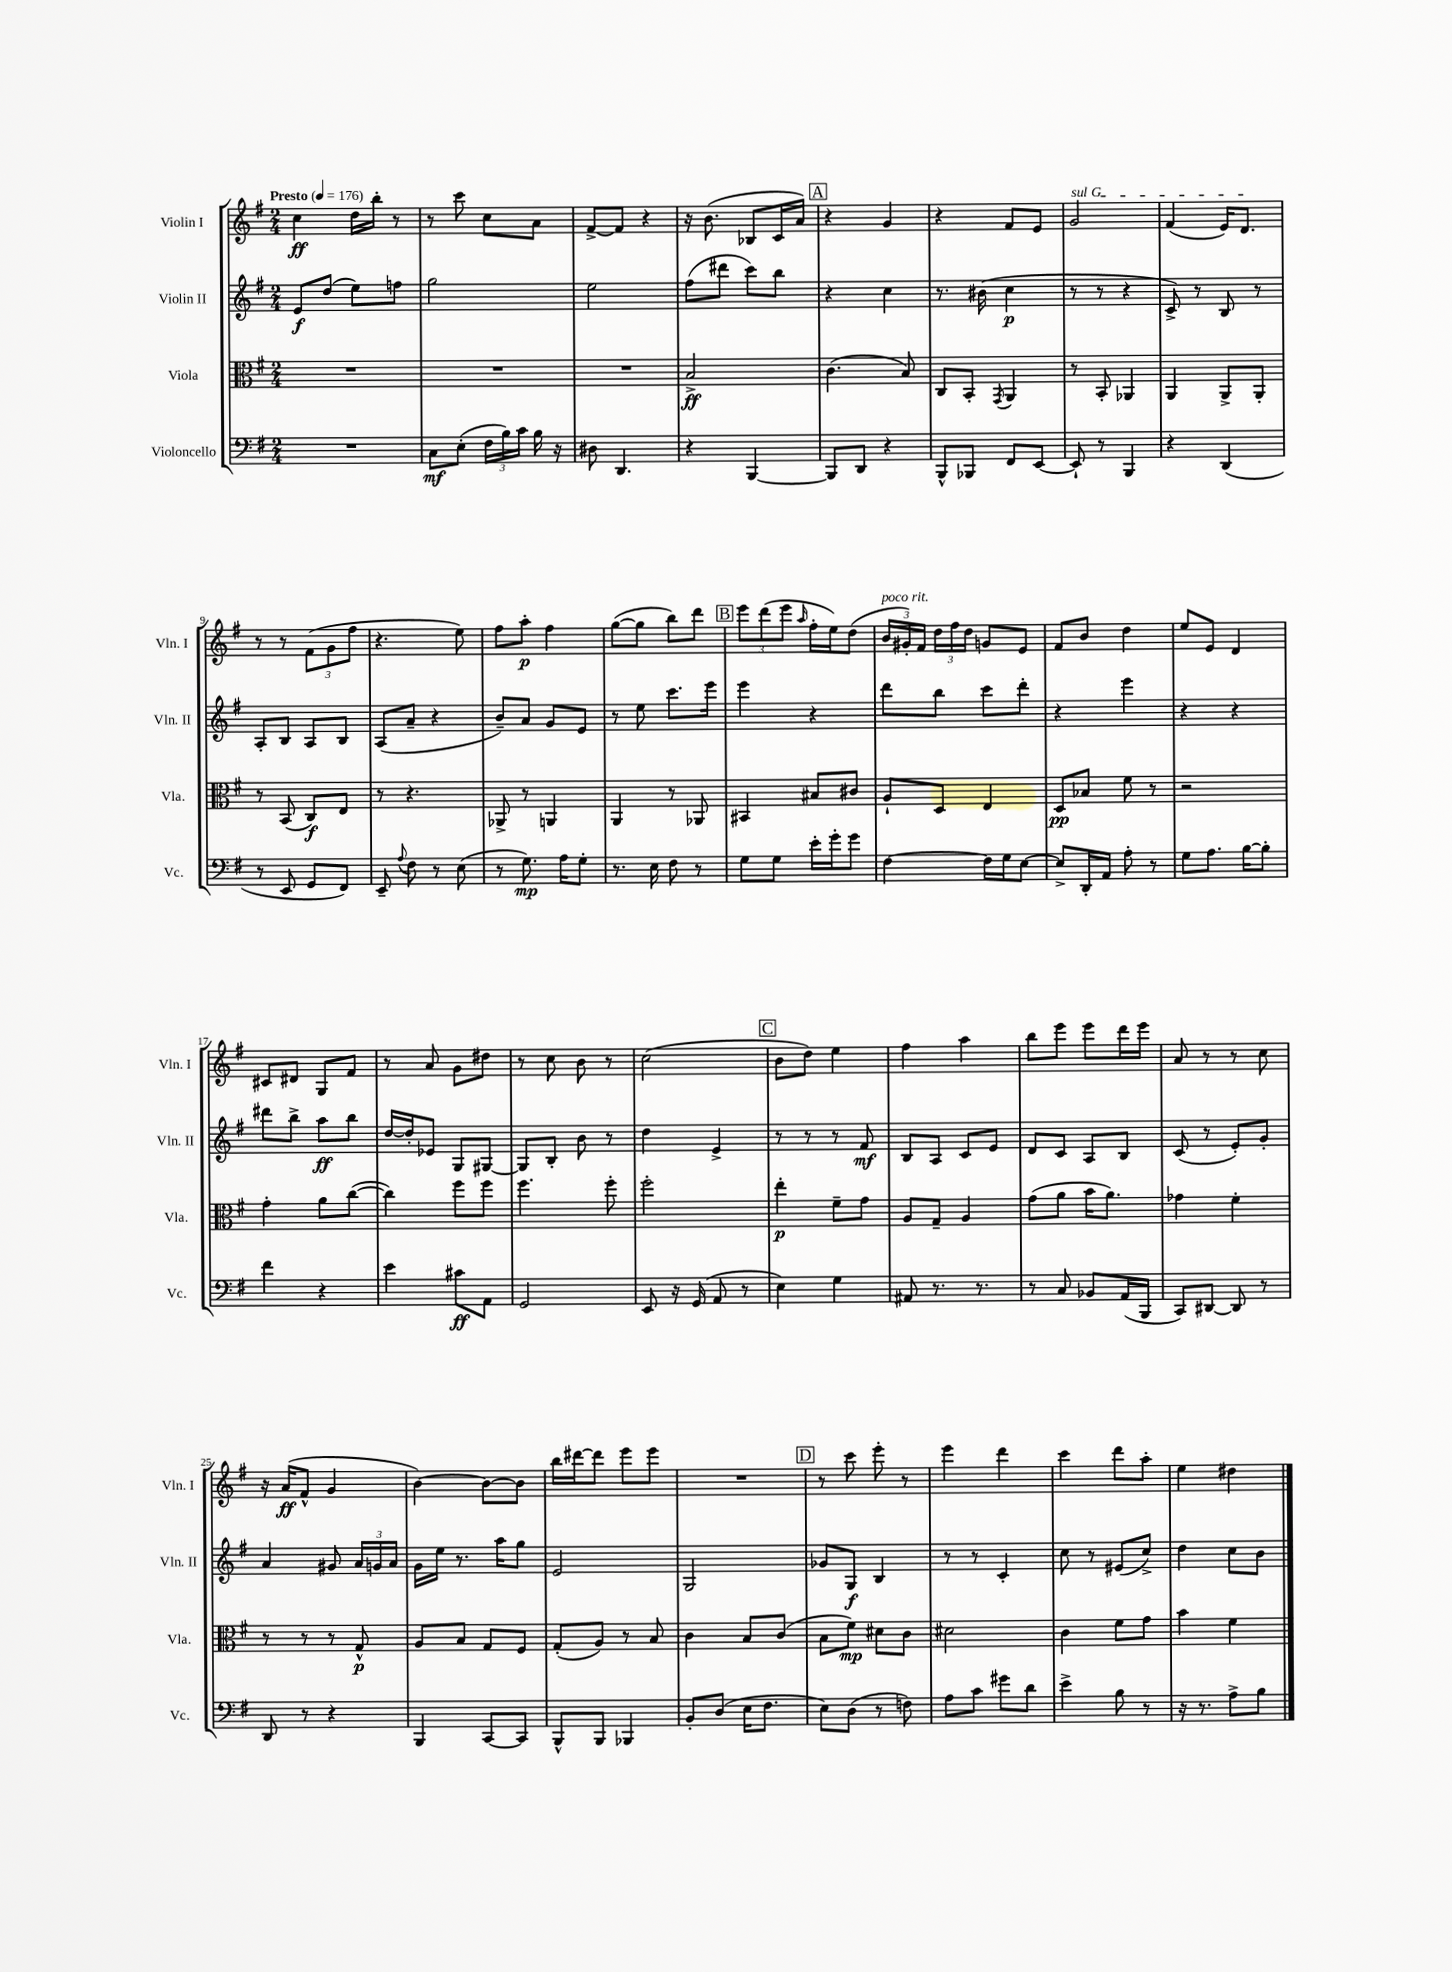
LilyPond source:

<<
\new StaffGroup <<
\new Staff = "s0" \with { instrumentName = "Violin I" shortInstrumentName = "Vln. I" } {
    \clef treble \key g \major \numericTimeSignature \time 2/4 \tempo "Presto" 4 = 176
    \autoBeamOff c''4\ff d''16[ b''16]-. r8 |
    r8 c'''8 c''8[ a'8] |
    fis'8[~-> fis'8] r4 |
    r16 b'8.( bes8[ c'16 a'16]) |
    \mark \markup { \box "A" } r4 g'4 |
    r4 fis'8[ e'8] |
    \once \override TextSpanner.bound-details.left.text = \markup { \italic "sul G" } g'2\startTextSpan |
    fis'4( e'16[) d'8.]\stopTextSpan |
    r8 r8 \tuplet 3/2 { fis'8[( g'8 fis''8] } |
    r4. e''8) |
    fis''8[ a''8]-.\p fis''4 |
    g''8[~( g''8] b''8[) d'''8] |
    \mark \markup { \box "B" } \tuplet 3/2 { e'''8[ d'''8( e'''8] } \grace { a''16 } fis''16[-. e''16) d''8]( |
    \tuplet 3/2 { b'16[^\markup { \italic "poco rit." } gis'16-.) fis'16] } \tuplet 3/2 { d''16[ fis''16 d''16] } g'8[ e'8] |
    fis'8[ b'8] d''4 |
    e''8[ e'8] d'4 |
    cis'8[ dis'8] g8[ fis'8] |
    r8 a'8 g'8[ dis''8] |
    r8 c''8 b'8 r8 |
    c''2( |
    \mark \markup { \box "C" } b'8[ d''8]) e''4 |
    fis''4 a''4 |
    b''8[ e'''8] e'''8[ d'''16 e'''16] |
    a'8 r8 r8 c''8 |
    r16 a'16[\ff( fis'8]-^ g'4 |
    b'4~) b'8[~ b'8] |
    b''16[ dis'''16~ dis'''8] e'''8[ e'''8] |
    R2 |
    \mark \markup { \box "D" } r8 c'''8 e'''8-. r8 |
    e'''4 d'''4 |
    c'''4 d'''8[ a''8]-. |
    e''4 dis''4 \bar "|." |
}
\new Staff = "s1" \with { instrumentName = "Violin II" shortInstrumentName = "Vln. II" } {
    \clef treble \key g \major \numericTimeSignature \time 2/4
    \autoBeamOff e'8[\f d''8]( e''8[) f''8] |
    g''2 |
    e''2 |
    fis''8[( dis'''8] c'''8[) b''8] |
    \mark \markup { \box "A" } r4 c''4 |
    r8. bis'16( c''4\p |
    r8 r8 r4 |
    c'8->) r8 b8 r8 |
    a8[-. b8] a8[ b8] |
    a8[( a'8]-- r4 |
    b'8[--) a'8] g'8[ e'8] |
    r8 e''8 c'''8.[ e'''16] |
    \mark \markup { \box "B" } e'''4 r4 |
    d'''8[ b''8] c'''8[ d'''8]-. |
    r4 e'''4 |
    r4 r4 |
    dis'''8[ b''8]-> a''8[\ff b''8] |
    d''16[~ d''16-. ees'8] g8[ gis8]~ |
    gis8[ b8]-. b'8 r8 |
    d''4 e'4-> |
    \mark \markup { \box "C" } r8 r8 r8 fis'8\mf |
    b8[ a8] c'8[ e'8] |
    d'8[ c'8] a8[ b8] |
    c'8( r8 e'8[-.) g'8]-. |
    a'4 gis'8 \tuplet 3/2 { a'16[ g'16 a'16] } |
    g'16[ e''16] r8. a''16[ g''8] |
    e'2 |
    g2 |
    \mark \markup { \box "D" } ges'8[ g8]\f b4 |
    r8 r8 c'4-. |
    c''8 r8 eis'8[( c''8]->) |
    d''4 c''8[ b'8] \bar "|." |
}
\new Staff = "s2" \with { instrumentName = "Viola" shortInstrumentName = "Vla." } {
    \clef alto \key g \major \numericTimeSignature \time 2/4
    \autoBeamOff R2 |
    R2 |
    R2 |
    b2->\ff |
    \mark \markup { \box "A" } c'4.( b8) |
    c8[ b,8]-. \acciaccatura { g,8 } a,4 |
    r8 b,8-. aes,4 |
    a,4 a,8[-> a,8]-. |
    r8 b,8( c8[\f) e8] |
    r8 r4. |
    aes,8-> r8 a,4 |
    a,4 r8 aes,8 |
    \mark \markup { \box "B" } bis,4 bis8[ cis'8] |
    a8[-! d8] e4 |
    d8[\pp bes8] fis'8 r8 |
    r2 |
    g'4-. a'8[ c''8]~( |
    c''4) fis''8[ fis''8] |
    fis''4. fis''8-. |
    fis''2-. |
    \mark \markup { \box "C" } e''4-.\p fis'8[-- g'8] |
    a8[ g8]-- a4 |
    g'8[( a'8] b'16[ a'8.]) |
    ges'4 fis'4-. |
    r8 r8 r8 g8-^\p |
    a8[ b8] g8[ fis8] |
    g8[-.( a8]) r8 b8 |
    c'4 b8[ c'8]( |
    \mark \markup { \box "D" } b8[ fis'8]\mp) dis'8[ c'8] |
    dis'2 |
    c'4 fis'8[ g'8] |
    b'4 fis'4 \bar "|." |
}
\new Staff = "s3" \with { instrumentName = "Violoncello" shortInstrumentName = "Vc." } {
    \clef bass \key g \major \numericTimeSignature \time 2/4
    \autoBeamOff R2 |
    c8[\mf e8]-.( \tuplet 3/2 { fis16[ b16) c'16] } b16 r16 |
    dis8 d,4. |
    r4 b,,4~ |
    \mark \markup { \box "A" } b,,8[ d,8] r4 |
    b,,8[-^ bes,,8] fis,8[ e,8]~ |
    e,8-! r8 b,,4 |
    r4 d,4( |
    r8 e,8 g,8[ fis,8]) |
    e,8-- \appoggiatura { a8 } fis8 r8 e8( |
    r8 g8.\mp) a16[ g8]-. |
    r8. e16 fis8 r8 |
    \mark \markup { \box "B" } g8[ g8] e'16[-. g'16-. g'8] |
    fis4~ fis16[ g16 e8]~ |
    e8[-> d,16-. a,16] a8-. r8 |
    g8[ a8.] b16[~ b8]-. |
    fis'4 r4 |
    e'4 cis'8[\ff a,8] |
    g,2 |
    e,8 r16 g,16( a,8 r8 |
    \mark \markup { \box "C" } e4) g4 |
    ais,8 r8. r8. |
    r8 c8 bes,8[ a,16( b,,16] |
    c,8[) dis,8]~ dis,8 r8 |
    d,8 r8 r4 |
    b,,4 c,8[~ c,8] |
    b,,8[-^ b,,8] bes,,4 |
    b,8[-. d8]( e16[ fis8.] |
    \mark \markup { \box "D" } e8[) d8]( r8 f8) |
    a8[ c'8] gis'8[ d'8] |
    e'4-> b8 r8 |
    r16 r8. a8[-> b8] \bar "|." |
}
>>
>>
